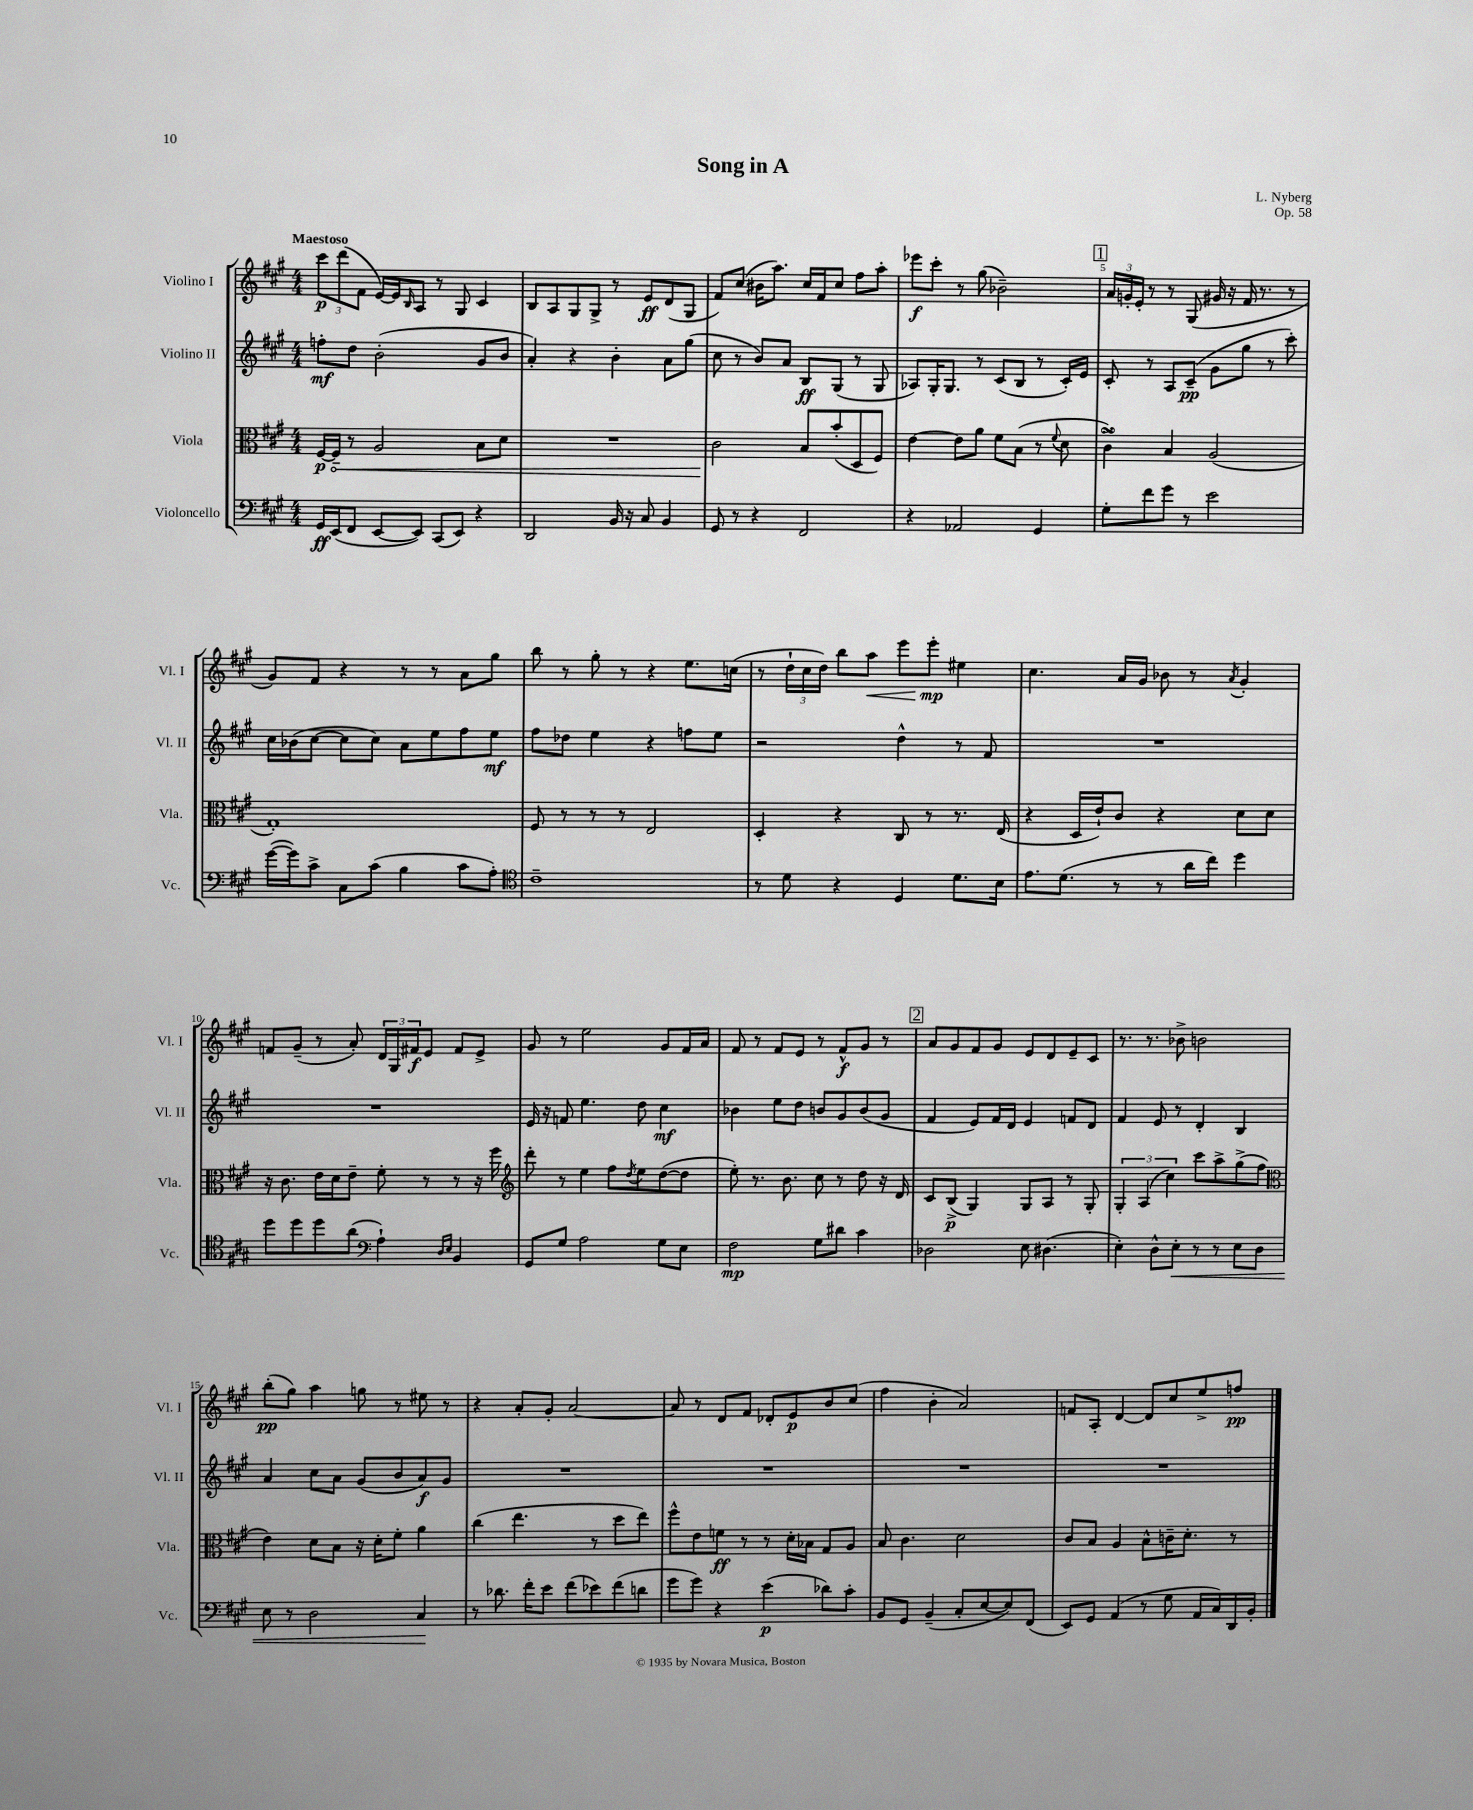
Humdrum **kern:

**kern	**dynam	**kern	**dynam	**kern	**dynam	**kern	**dynam
*part4	*part4	*part3	*part3	*part2	*part2	*part1	*part1
*staff4	*staff4	*staff3	*staff3	*staff2	*staff2	*staff1	*staff1
*I"Violoncello	*	*I"Viola	*	*I"Violino II	*	*I"Violino I	*
*I'Vc.	*	*I'Vla.	*	*I'Vl. II	*	*I'Vl. I	*
*clefF4	*	*clefC3	*	*clefG2	*	*clefG2	*
*k[f#c#g#]	*	*k[f#c#g#]	*	*k[f#c#g#]	*	*k[f#c#g#]	*
*M4/4	*	*M4/4	*	*M4/4	*	*M4/4	*
=1	=1	=1	=1	=1	=1	=1	=1
!	!	!	!	!	!	!LO:TX:a:B:t=Maestoso	!
16GG#/LL	ff	[16F#/LL	p	8ffn'\L	mf	12ccc#\L	p
!	!	!	!LO:HP:b	!	!	!	!
(16EE/J	.	16F#~/JJ]	<	.	.	.	.
.	.	.	.	.	.	(12ddd\	.
8FF#/J	.	8r	.	8dd\J	.	.	.
.	.	.	.	.	.	12f#\J	.
[8EE/L	.	2A/	.	(2b'\	.	[16e/LL)	.
.	.	.	.	.	.	16e/J]	.
.	.	.	.	.	.	16qqB/	.
8EE/J])	.	.	.	.	.	8A/J	.
(8CC#/L	.	.	.	.	.	8r	.
8EE/J)	.	.	.	.	.	8G#/	.
4r	.	8B\L	.	8g#/L	.	4c#/	.
.	.	8d\J	.	8b/J	.	.	.
=2	=2	=2	=2	=2	=2	=2	=2
2DD/	.	1r	.	4a'/)	.	8B/L	.
.	.	.	.	.	.	8A/	.
.	.	.	.	4r	.	8G#/	.
.	.	.	.	.	.	8G#^/J	.
16BB/	.	.	.	4b'\	.	8r	.
16r	.	.	.	.	.	.	.
8C#/	.	.	.	.	.	8e/L	ff
4BB/	.	.	.	8a\L	.	(8d/	.
.	.	.	.	(8gg#\J	.	8G#/J	.
=3	=3	=3	=3	=3	=3	=3	=3
8GG#/	.	2c#\	.	8cc#\	.	8f#/L)	.
8r	.	.	.	8r	.	(8cc#/J	.
4r	.	.	.	8b/L)	.	16b#X\KL	.
.	.	.	.	.	.	8.aa\J)	.
.	.	.	.	8a/J	.	.	.
2FF#/	.	8B/L	[	8B/L	ff	16cc#/LL	.
.	.	.	.	.	.	16f#/J	.
.	.	(8b'/	.	(8G#/J	.	8cc#/J	.
.	.	8D/	.	8r	.	8ff#\L	.
.	.	8F#/J)	.	8G#/	.	8aa'\J	.
=4	=4	=4	=4	=4	=4	=4	=4
4r	.	[4e\	.	8A-X/L)	.	8eee-X\L	f
.	.	.	.	16G#'/K	.	8ccc#'\J	.
.	.	.	.	8.G#/J	.	.	.
2AA-X/	.	8e\L]	.	.	.	8r	.
.	.	8a\J	.	8r	.	(8gg#\	.
.	.	8f#\L	.	(8c#/L	.	2b-X~\)	.
.	.	(8B\J	.	8B/J	.	.	.
4GG#/	.	8r	.	8r	.	.	.
.	.	8qqf#/	.	.	.	.	.
.	.	8d\	.	16c#'/LL)	.	.	.
.	.	.	.	16e/JJ	.	.	.
!!LO:REH:place=s1:t=1
=5	=5	=5	=5	=5	=5	=5	=5
8G#'\L	.	4c#sSsS^\)	.	8c#'/	.	24a/LL	.
.	.	.	.	.	.	24gn'/	.
.	.	.	.	.	.	24e'/JJ	.
8f#\	.	.	.	8r	.	8r	.
8g#\J	.	4B/	.	8A/L	.	8r	.
8r	.	.	.	(8c#~/J	pp	(8G#/	.
2e\	.	(2A/	.	8g#\L	.	16g#X/	.
.	.	.	.	.	.	16r	.
.	.	.	.	8gg#\J	.	16f#/	.
.	.	.	.	.	.	8.r	.
.	.	.	.	8r	.	.	.
.	.	.	.	8ccc#'\)	.	8r	.
!!LO:LB:g=z
=6	=6	=6	=6	=6	=6	=6	=6
([16g#\LL	.	1G#')	.	16cc#\LL	.	8g#/L)	.
16g#\J])	.	.	.	(16b-X\J	.	.	.
8c#^\J	.	.	.	[8cc#\J	.	8f#/J	.
8C#\L	.	.	.	8cc#\L]	.	4r	.
(8c#\J	.	.	.	8cc#\J)	.	.	.
4B\	.	.	.	8a\L	.	8r	.
.	.	.	.	8ee\	.	8r	.
8c#\L	.	.	.	8ff#\	.	8a\L	.
8A'\J)	.	.	.	8ee\J	mf	8gg#\J	.
=7	=7	=7	=7	=7	=7	=7	=7
*clefC4	*	*	*	*	*	*	*
1c#~	.	8F#/	.	8ff#\L	.	8bb\	.
.	.	8r	.	8dd-X\J	.	8r	.
.	.	8r	.	4ee\	.	8gg#'\	.
.	.	8r	.	.	.	8r	.
.	.	2E/	.	4r	.	4r	.
.	.	.	.	8ffn\L	.	8.ee\L	.
.	.	.	.	8ee\J	.	.	.
.	.	.	.	.	.	(16ccn\Jk	.
=8	=8	=8	=8	=8	=8	=8	=8
8r	.	4D'/	.	2r	.	8r	.
8d\	.	.	.	.	.	24dd`\LL	.
.	.	.	.	.	.	24cc#\	.
.	.	.	.	.	.	24dd\JJ)	.
4r	.	4r	.	.	.	8bb\L	.
!	!	!	!	!	!	!	!LO:HP:b
.	.	.	.	.	.	8aa\J	<
4D/	.	8C#/	.	4dd^^\	.	8eee\L	.
.	.	8r	.	.	.	8eee'\J	mp
8.d\L	.	8.r	.	8r	.	4ee#X\	[
.	.	.	.	8f#/	.	.	.
16B\Jk	.	(16E/	.	.	.	.	.
=9	=9	=9	=9	=9	=9	=9	=9
8.e\L	.	4r	.	1r	.	4.cc#\	.
(8.d\J	.	.	.	.	.	.	.
.	.	16D/LL	.	.	.	.	.
.	.	16e`/J)	.	.	.	.	.
8r	.	8c#/J	.	.	.	16a/LL	.
.	.	.	.	.	.	16g#/JJ	.
8r	.	4r	.	.	.	8b-X\	.
16a\LL	.	.	.	.	.	8r	.
16cc#\JJ)	.	.	.	.	.	.	.
.	.	.	.	.	.	8qa/	.
4dd\	.	8d\L	.	.	.	4g#'/	.
.	.	8d\J	.	.	.	.	.
!!LO:LB:g=z
=10	=10	=10	=10	=10	=10	=10	=10
8dd\L	.	16r	.	1r	.	8fn/L	.
.	.	8.c#\	.	.	.	.	.
8dd\	.	.	.	.	.	(8g#~/J	.
8dd\	.	16e\LL	.	.	.	8r	.
.	.	16d\J	.	.	.	.	.
(8a\J	.	8e~\J	.	.	.	8a'/)	.
*clefF4	*	*	*	*	*	*	*
4A`\)	.	8f#'\	.	.	.	24d/LL	.
.	.	.	.	.	.	24G#/	.
.	.	.	.	.	.	24f#X/J	f
.	.	8r	.	.	.	8e/J	.
16qqD/LL	.	.	.	.	.	.	.
16qqE/JJ	.	.	.	.	.	.	.
4BB/	.	8r	.	.	.	8f#/L	.
.	.	16r	.	.	.	8e^/J	.
.	.	16ff#\	.	.	.	.	.
=11	=11	=11	=11	=11	=11	=11	=11
*	*	*clefG2	*	*	*	*	*
8GG#/L	.	8ddd'\	.	16e/	.	8g#/	.
.	.	.	.	16r	.	.	.
8G#/J	.	8r	.	8fn/	.	8r	.
2A\	.	4ee\	.	4.ee\	.	2ee\	.
.	.	8ff#\L	.	.	.	.	.
.	.	8qdd/	.	.	.	.	.
.	.	8ee\	.	8dd\	.	.	.
8G#\L	.	([8dd\	.	4cc#\	mf	8g#/L	.
8E\J	.	8dd\J]	.	.	.	16f#/L	.
.	.	.	.	.	.	16a/JJ	.
=12	=12	=12	=12	=12	=12	=12	=12
2F#\	mp	8ee'\)	.	4b-X\	.	8f#/	.
.	.	8.r	.	.	.	8r	.
.	.	.	.	8ee\L	.	8f#/L	.
.	.	8.b\	.	.	.	.	.
.	.	.	.	8dd\J	.	8e/J	.
8G#\L	.	8cc#\	.	8bn/L	.	8r	.
8d#X\J	.	8r	.	8g#/	.	8f#^^/L	f
4c#\	.	8dd\	.	(8b/	.	8g#/J	.
.	.	16r	.	8g#/J	.	8r	.
.	.	16d/	.	.	.	.	.
!!LO:REH:place=s1:t=2
=13	=13	=13	=13	=13	=13	=13	=13
2D-X\	.	8c#/L	.	4f#/	.	8a/L	.
.	.	(8B^/J	p	.	.	8g#/	.
.	.	4G#/)	.	8e/L)	.	8f#/	.
.	.	.	.	16f#/L	.	8g#/J	.
.	.	.	.	16d/JJ	.	.	.
8E\	.	8G#/L	.	4e/	.	8e/L	.
(4.D#X\	.	8A/J	.	.	.	8d/	.
.	.	8r	.	8fn/L	.	8e~/	.
.	.	8G#'/	.	8d/J	.	8c#/J	.
=14	=14	=14	=14	=14	=14	=14	=14
4E'\)	.	6G#'/	.	4f#/	.	8.r	.
.	.	(6A/	.	.	.	.	.
.	.	.	.	.	.	8.r	.
8D^^\L	.	.	.	8e/	.	.	.
.	.	6cc#\)	.	.	.	.	.
!	!LO:HP:b	!	!	!	!	!	!
8E'\J	<	.	.	8r	.	8b-X^\	.
8r	.	8ccc#\L	.	4d'/	.	2bn\	.
8r	.	8aa^\	.	.	.	.	.
8E\L	.	(8gg#^\	.	4B/	.	.	.
8D\J	.	8ff#\J	.	.	.	.	.
!!LO:LB:g=z
=15	=15	=15	=15	=15	=15	=15	=15
*	*	*clefC3	*	*	*	*	*
8E\	.	4e\)	.	4a/	.	(8bb'\L	pp
8r	.	.	.	.	.	8gg#\J)	.
2D\	.	8d\L	.	8cc#\L	.	4aa\	.
.	.	8B\J	.	8a\J	.	.	.
.	.	16r	.	(8g#/L	.	8ggn\	.
.	.	16d'\KL	.	.	.	.	.
.	.	8f#'\J	.	8b/	.	8r	.
4C#/	.	4a\	.	8a/)	f	8ee#X\	.
.	.	.	.	8g#/J	.	8r	.
.	[	.	.	.	.	.	.
=16	=16	=16	=16	=16	=16	=16	=16
8r	.	(4cc#\	.	1r	.	4r	.
8.d-X\	.	.	.	.	.	.	.
.	.	4.ee\	.	.	.	8a'/L	.
16f#'\KL	.	.	.	.	.	.	.
8e\J	.	.	.	.	.	8g#'/J	.
(8f#\L	.	.	.	.	.	[2a/	.
8e-X\)	.	8r	.	.	.	.	.
(8f#\	.	8dd\L	.	.	.	.	.
8dn\J	.	8ee\J)	.	.	.	.	.
=17	=17	=17	=17	=17	=17	=17	=17
8g#\L	.	8ff#^^\L	.	1r	.	8a/]	.
8g#\J)	.	8e\	.	.	.	8r	.
4r	.	8fn\J	ff	.	.	8d/L	.
.	.	8r	.	.	.	8f#/J	.
(4e\	p	8r	.	.	.	8d-X'/L	.
.	.	16d'\LL	.	.	.	8e/	p
.	.	16B-X\JJ	.	.	.	.	.
8d-X\L)	.	8G#/L	.	.	.	8b/	.
8c#'\J	.	8A/J	.	.	.	(8cc#/J	.
=18	=18	=18	=18	=18	=18	=18	=18
8BB/L	.	8B/	.	1r	.	4ff#\	.
8GG#/J	.	4.c#\	.	.	.	.	.
(4BB~/	.	.	.	.	.	4b'\	.
8C#'/L	.	2d\	.	.	.	2a/)	.
[8E/	.	.	.	.	.	.	.
8E/])	.	.	.	.	.	.	.
(8FF#/J	.	.	.	.	.	.	.
=19	=19	=19	=19	=19	=19	=19	=19
8EE/L)	.	8c#/L	.	1r	.	8fn/L	.
8GG#/J	.	8B/J	.	.	.	8A'/J	.
(4AA/	.	4A/	.	.	.	[4d/	.
8r	.	8B^^\L	.	.	.	8d/L]	.
8G#\	.	16cn~\K	.	.	.	8cc#/	.
.	.	8.d'\J	.	.	.	.	.
16AA/LL	.	.	.	.	.	8ee^/	.
16C#/)	.	.	.	.	.	.	.
16DD/	.	8r	.	.	.	8ffn/J	pp
16BB'/JJ	.	.	.	.	.	.	.
==	==	==	==	==	==	==	==
*-	*-	*-	*-	*-	*-	*-	*-
